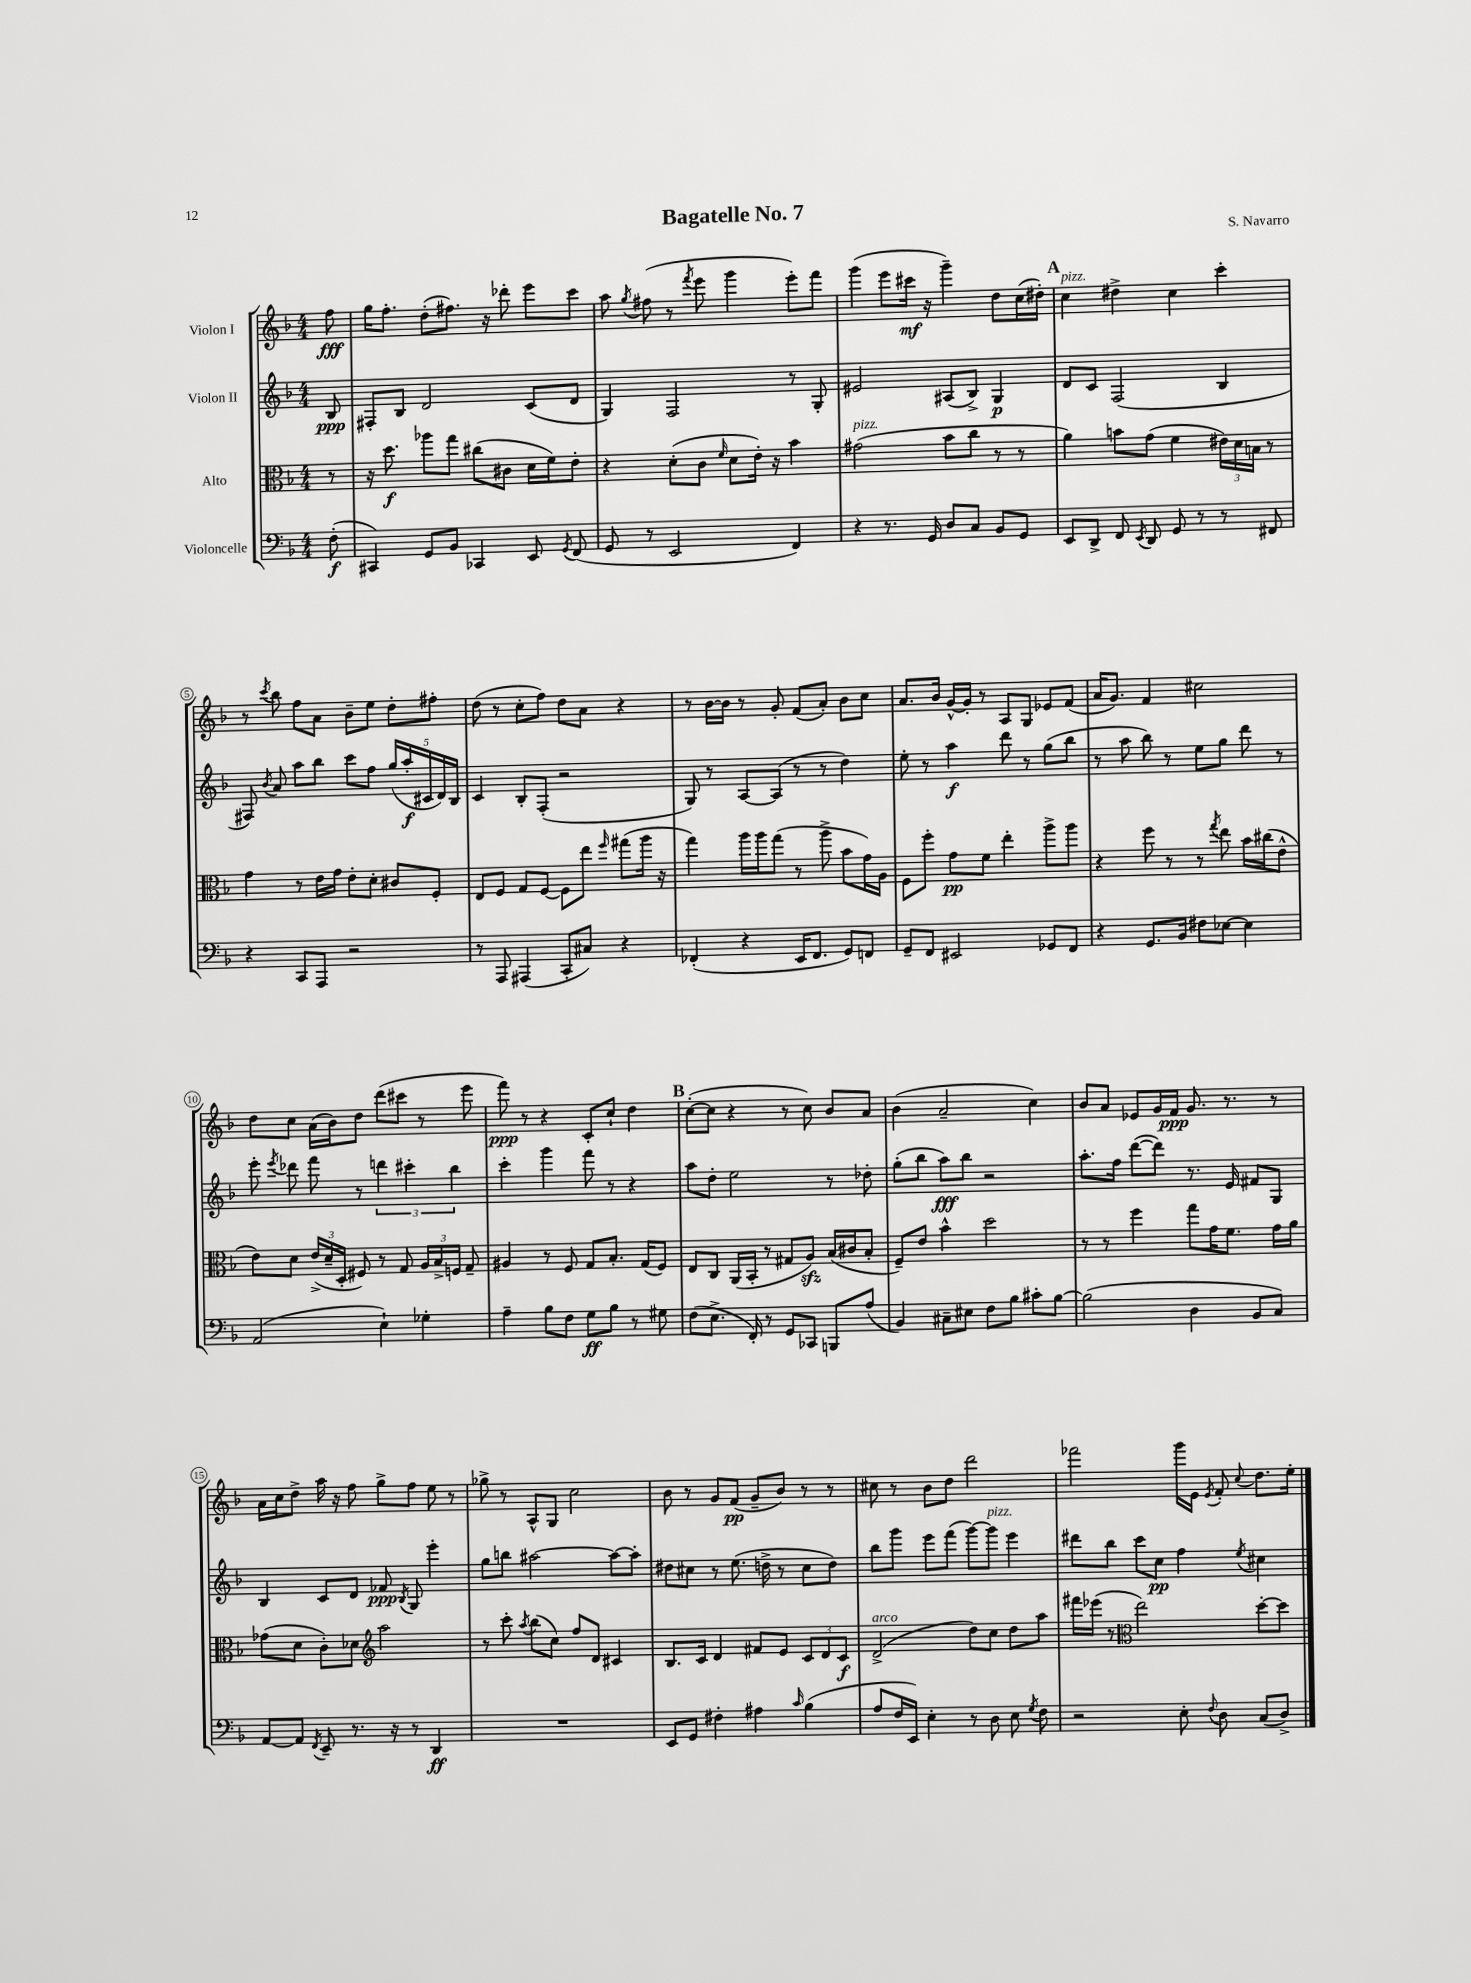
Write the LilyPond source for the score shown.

\header { title = "Bagatelle No. 7" composer = "S. Navarro" }
<<
\new StaffGroup <<
\new Staff = "s0" \with { instrumentName = "Violon I" } {
    \clef treble \key f \major \numericTimeSignature \time 4/4 \partial 8
    \autoBeamOff f''8\fff |
    g''16[ f''8.]-. d''8[-.( fis''8.]) r16 des'''8-. e'''8[ c'''8] |
    a''8 \acciaccatura { g''8 } fis''8( r8 \acciaccatura { f'''8 } e'''8 g'''4 e'''8[-.) f'''8] |
    g'''4( e'''8[ cis'''16]\mf r16 g'''4--) d''8[ c''16( dis''16]-.) |
    \mark \markup { \bold "A" } c''4^\markup { \italic "pizz." } dis''4-> c''4 c'''4-. |
    r8 \acciaccatura { c'''8 } bes''8 f''8[ a'8] bes'8[-- e''8] d''8[-. fis''8]-. |
    d''8( r8 c''8[-. f''8]) d''8[ a'8] r4 |
    r8 bes'16[~ bes'16] r8 g'8-. f'8[( a'8]-.) bes'8[ c''8] |
    a'8.[ bes'16] g'16[~-^ g'16]-. r8 a8[ g8] ees'8[ f'8]( |
    a'16[ g'8.]) f'4 cis''2 |
    d''8[ c''8] a'16[( bes'16) d''8] d'''8[( cis'''8] r8 e'''8 |
    f'''8\ppp) r8 r4 c'8[-. c''8]-! d''4 |
    \mark \markup { \bold "B" } c''8[~-.( c''8] r4 r8 c''8) bes'8[ a'8] |
    bes'4( a'2-- c''4) |
    bes'8[ a'8] ees'8[ g'16 f'16]\ppp g'8. r8. r8 |
    a'16[ c''16 d''8]-> a''16 r16 f''8 g''8[-> f''8] e''8 r8 |
    ges''8-> r8 a8[-^ g8] c''2 |
    bes'8 r8 g'8[ f'8]\pp( g'8[-- bes'8]) r8 r8 |
    cis''8 r8 bes'8[ d''8] d'''2 |
    fes'''2 g'''16[ e'16] \acciaccatura { e'8 } f'8-. \appoggiatura { c''8 } d''8.[ e''16]-. \bar "|." |
}
\new Staff = "s1" \with { instrumentName = "Violon II" } {
    \clef treble \key f \major \numericTimeSignature \time 4/4 \partial 8
    \autoBeamOff bes8\ppp |
    fis8[-. bes8] d'2 c'8[( d'8] |
    g4) f2 r8 g8-. |
    eis'2 ais8[( bes8]->) g4\p |
    \mark \markup { \bold "A" } d'8[ c'8] f2( bes4 |
    fis8) \acciaccatura { bes'8 } a'8 a''8[ bes''8] c'''8[ f''8] \tuplet 5/4 { g''16[( a''16-.\f cis'16 d'16) bes16] } |
    c'4 bes8[-. f8]-.( r2 |
    g8) r8 a8[~ a8]( r8 r8 d''4) |
    e''8-. r8 a''4\f d'''8 r8 g''8[( bes''8] |
    r8 a''8 bes''8) r8 e''8[ g''8] d'''8 r8 |
    e'''8-. \acciaccatura { e'''8 } des'''8 f'''8 r8 \tuplet 3/2 { d'''4 cis'''4-. bes''4 } |
    c'''4-. g'''4 f'''8 r8 r4 |
    \mark \markup { \bold "B" } a''8[ d''8]-. e''2 r8 des''8-. |
    g''8[-.( bes''8] a''8[\fff) bes''8] r2 |
    a''8.[-. f''16] d'''8[~( d'''8]) r8. e'16 fis'8[ g8] |
    bes4 c'8[ d'8] fes'8\ppp \acciaccatura { bes8 } g8 e'''4-. |
    g''8[ b''8] ais''2~ ais''8[~ ais''8]-. |
    dis''8[ cis''8] r8 e''8.( d''16-> r8 cis''8[ d''8]) |
    bes''8[ g'''8] e'''8[ f'''8]( g'''8[~) g'''8]^\markup { \italic "pizz." } e'''4 |
    dis'''8[ bes''8] c'''8[ c''8]\pp f''4 \acciaccatura { e''8 } cis''4 \bar "|." |
}
\new Staff = "s2" \with { instrumentName = "Alto" } {
    \clef alto \key f \major \numericTimeSignature \time 4/4 \partial 8
    \autoBeamOff r8 |
    r16 d''8.\f aes''8[ g''8] cis''8[( cis'8] d'16[ f'16) e'8]-. |
    r4 d'8[-.( c'8] \grace { f'16 } d'8[ e'16]-.) r16 bes'4 |
    gis'2^\markup { \italic "pizz." }( bes'8[ c''8] r8 r8 |
    \mark \markup { \bold "A" } a'4) b'8[ g'8]( f'4 \tuplet 3/2 { eis'16[) d'16 b16] } r8 |
    g'4 r8 e'16[ g'16] e'8[-. d'8]-. cis'8[ f8]-. |
    e8[ f8] g8[ f8]~ f8[ e''8] \grace { f''16 } gis''8[( a''16] r16 |
    g''4) a''16[ a''16 g''8]( r8 a''8-> bes'8[ g'16) a16] |
    f8[ f''8]-. g'8[\pp f'8] e''4-. a''8[-> a''8] |
    r4 f''8 r8 r8 \acciaccatura { g''8 } e''8 bes'16[ cis''16( e'8]-^ |
    e'8[) d'8] \tuplet 3/2 { e'16[->( d'16-- d16]-. } fis8) r8 g8 \tuplet 3/2 { a16[ bes16-> f16] } g8-- |
    ais4 r8 f8 g8[ bes8.]-. g16[( f8]) |
    \mark \markup { \bold "B" } e8[ c8] a,16[( bes,16]-. r8 gis8[ a8]\sfz) bes16[( cis'16 bes8]-. |
    f8[--) e'8] bes'4-^ d''2 |
    r8 r8 f''4 g''8[ g'16 f'8.] g'16[ a'16] |
    ges'8[( d'8] c'8[-.) des'8] \clef treble a''2 |
    r8 c'''8-. \acciaccatura { a''8 } bes''8[( c''8]) f''8[ d'8] cis'4 |
    bes8.[ c'16] d'4 fis'8[ e'8] \tuplet 3/2 { c'8[ d'8 c'8]\f } |
    d'2->^\markup { \italic "arco" }( d''8[) c''8] d''8[ a''8] |
    fis'''16[ ees'''16]( r8 \clef alto e''2) d''8[~-. d''8] \bar "|." |
}
\new Staff = "s3" \with { instrumentName = "Violoncelle" } {
    \clef bass \key f \major \numericTimeSignature \time 4/4 \partial 8
    \autoBeamOff f8-.\f( |
    cis,4) g,8[ bes,8] ces,4 e,8 \acciaccatura { g,8 } f,8( |
    g,8 r8 e,2 f,4) |
    r4 r8. g,16 d8[ c8] bes,8[ g,8] |
    \mark \markup { \bold "A" } e,8[ d,8]-> f,8 \acciaccatura { e,8 } d,8 g,8 r8 r8 fis,8 |
    r4 c,8[ a,,8] r2 |
    r8 a,,8 ais,,4( c,8[-. cis8]) r4 |
    fes,4-.( r4 e,16[ fes,8.] g,8[) f,8] |
    g,8[-- f,8] eis,2 ges,8[ f,8] |
    r4 g,8.[ bes,16] fis8[ ees8]~ ees4 |
    a,2( e4-!) ges4-. |
    a4-- bes8[ f8] g8[\ff bes8] r8 gis8 |
    \mark \markup { \bold "B" } f8[( e8.]-> f,16-.) r8 g,8[ ces,8] b,,8[ a8]( |
    bes,4) cis8[-- eis8] f8[ bes8] cis'8[-. bes8]~ |
    bes2( d4 bes,8[ c8]) |
    a,8[~ a,8] \acciaccatura { f,8 } e,8-- r8. r16 r8 d,4\ff |
    R1 |
    e,8[ g,8] fis4-. ais4 \grace { c'16 } bes4( |
    a8[ f16 e,16]) e4-. r8 d8 e8 \acciaccatura { g8 } f8 |
    r2 e8-. \appoggiatura { f8 } d8 c8[( d8]->) \bar "|." |
}
>>
>>
\layout { \context { \Score \override BarNumber.stencil = #(make-stencil-circler 0.1 0.3 ly:text-interface::print) } }
